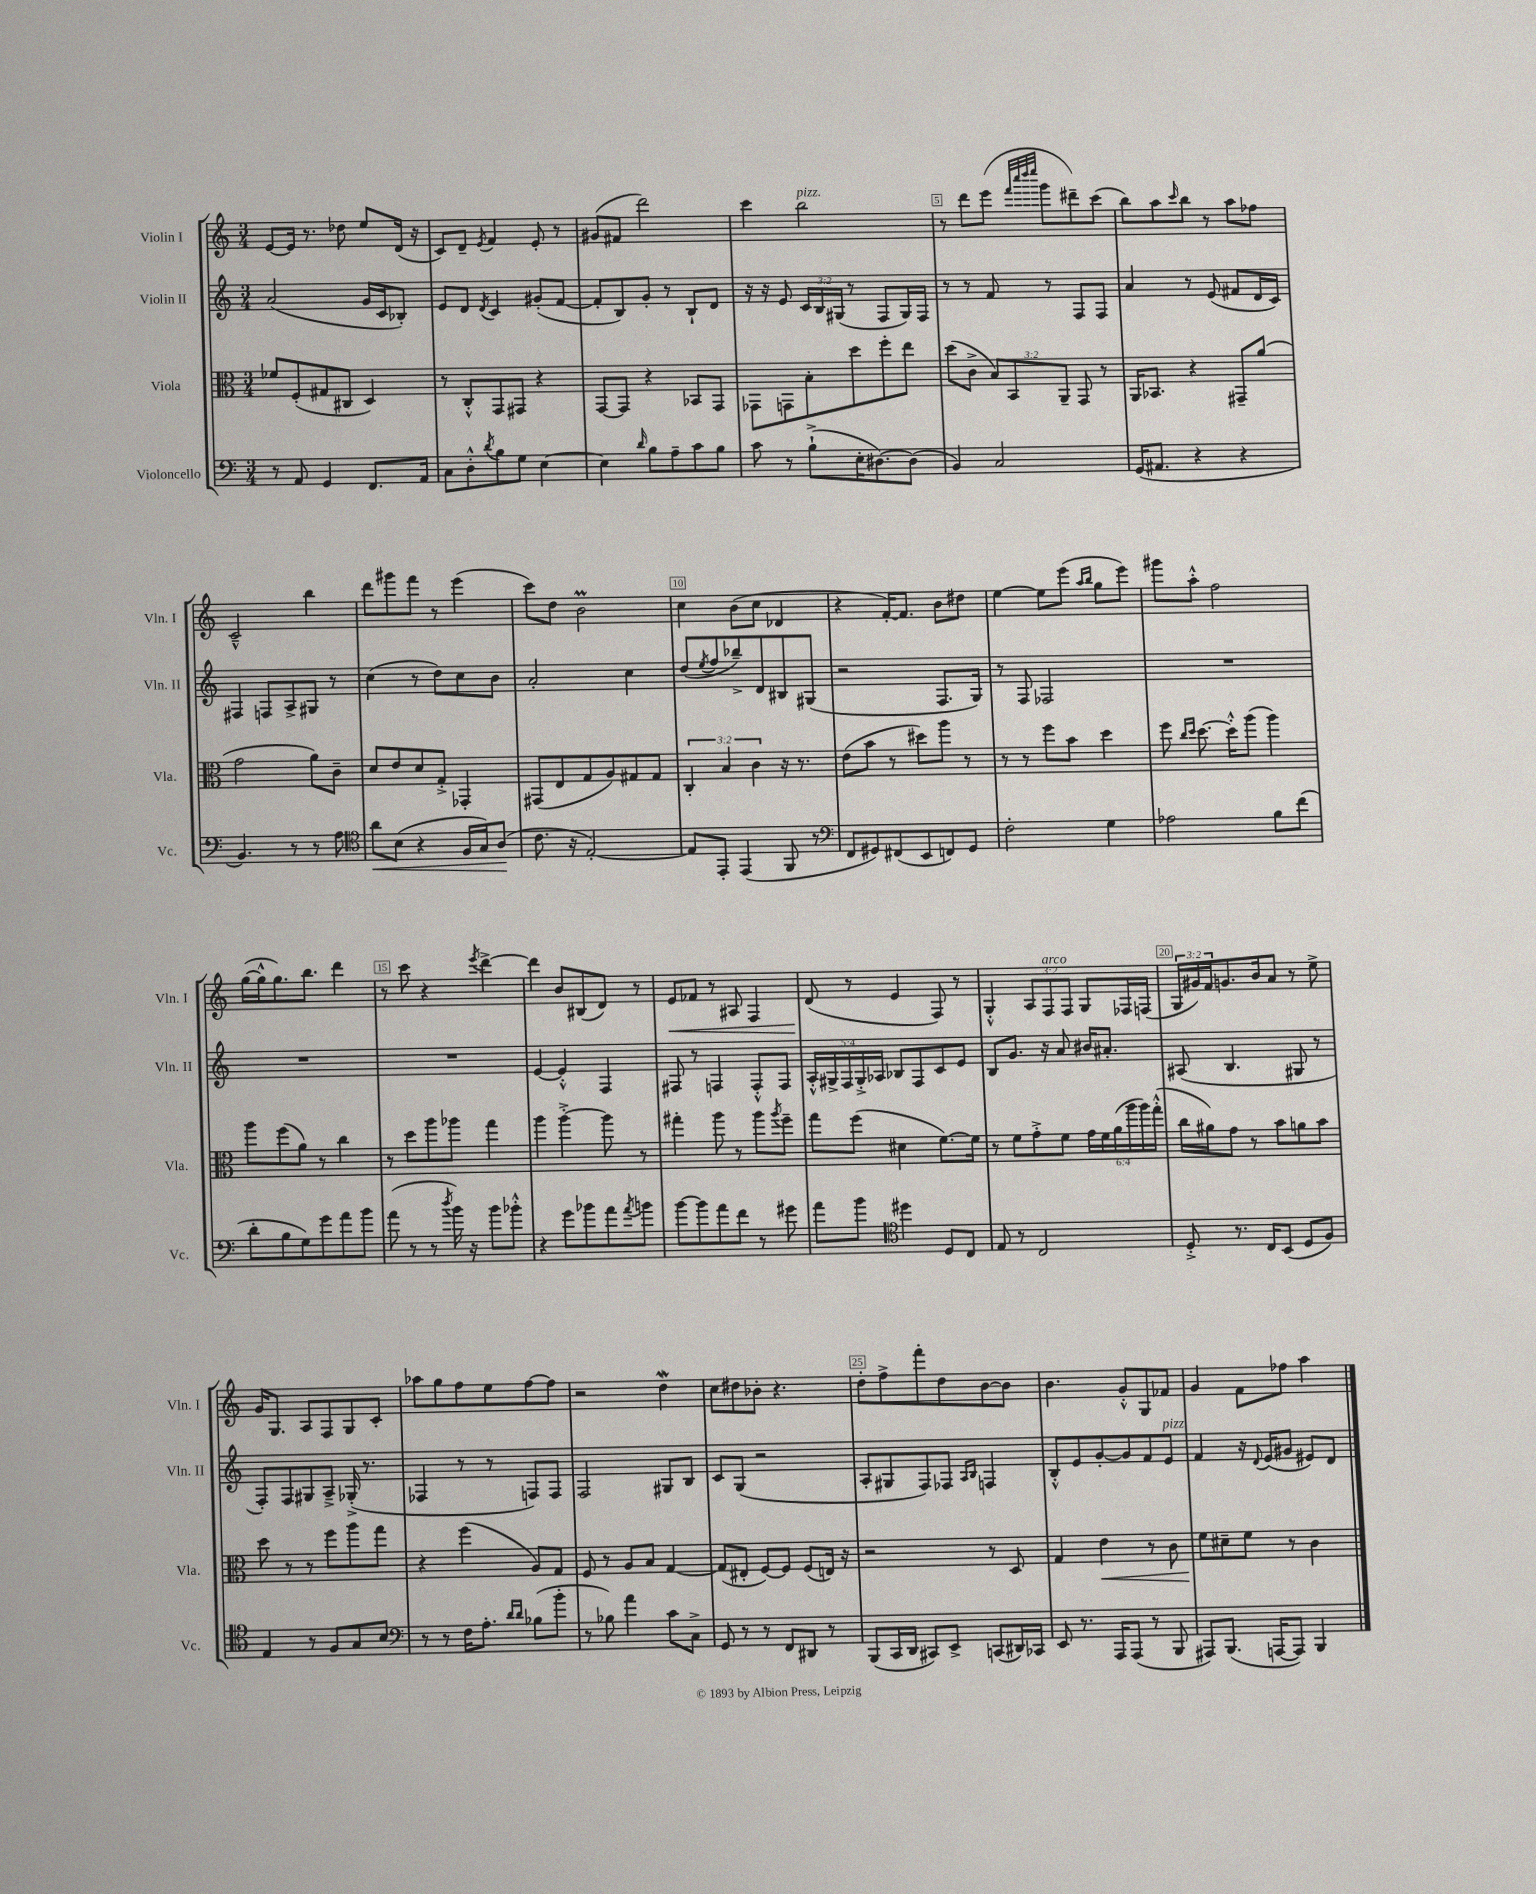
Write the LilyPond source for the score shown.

<<
\new StaffGroup <<
\new Staff = "s0" \with { instrumentName = "Violin I" shortInstrumentName = "Vln. I" } {
    \clef treble \key c \major \numericTimeSignature \time 3/4 \override Staff.TupletNumber.text = #tuplet-number::calc-fraction-text
    e'8~ e'16 r8. des''8 e''8 d'16( r16 |
    c'8) d'8-- \acciaccatura { e'8 } f'4 e'8-. r8 |
    gis'8( fis'8 d'''2) |
    c'''4 b''2^\markup { \italic "pizz." } |
    r8 d'''8 e'''8( \grace { f'''32 c''''32 d''''32 e''''32 } g'''8 dis'''8--) c'''8( |
    b''8) a''8 \grace { c'''16 } b''8 r8 a''8 fes''8 |
    c'2---^ b''4 |
    d'''8 gis'''8 f'''8 r8 e'''4( |
    c'''8) d''8 b'2\prall |
    c''4 b'8( c''8 des'4 |
    r4 f'16~-.) f'8. b'8 dis''8 |
    e''4~ e''8 e'''8( \grace { a''16 b''16 } g''8 e'''8) |
    gis'''8 a''8-.-^ f''2 |
    g''16~( g''16-^ g''8.) b''8. d'''4 |
    r8 c'''8 r4 \acciaccatura { e'''8 } d'''4~-> |
    d'''4 b'8 bis8( d'8) r8 |
    e'8\< fes'8 r8 ais8 f4 |
    d'8\!( r8 e'4 f8) r8 |
    g4-.-^ \tuplet 3/2 { a8 f8^\markup { \italic "arco" } f8 } g8 fes16 f16( |
    \tuplet 3/2 { g16 gis'16) f'16 } g'8. b'16 a'8 r8 e''8-> |
    g'16 g8. a8 f8 g8 c'8-. |
    aes''8 g''8 f''8 e''8 f''8~ f''8 |
    r2 d''4\mordent |
    c''8 dis''8 bes'8-. r4. |
    d''8-. f''8-> f'''8-. d''8 b'8~ b'8 |
    b'4. g'8-.-^ g8 fes'8 |
    g'4 f'8 fes''8 a''4 \bar "|." |
}
\new Staff = "s1" \with { instrumentName = "Violin II" shortInstrumentName = "Vln. II" } {
    \clef treble \key c \major \numericTimeSignature \time 3/4 \override Staff.TupletNumber.text = #tuplet-number::calc-fraction-text
    a'2( g'16 c'16 bes8-.) |
    e'8 d'8 \acciaccatura { d'8 } c'4 gis'8-.( f'8~ |
    f'8-. b8) g'8-. r8 b8-! d'8 |
    r16 r16 e'8 \tuplet 3/2 { c'16 b16 gis16( } r8 f8 gis16) f16 |
    r8 r8 f'8 r8 f8 f8 |
    a'4 r8 e'8( fis'8 d'16 c'16) |
    fis4 f8 a8-> gis8 r8 |
    c''4( r8 d''8) c''8 b'8 |
    a'2-. c''4 |
    d''8( \acciaccatura { e''8 } f''8 bes''8--->) d'8 bis8 gis8( |
    r2 f8. g16) |
    r8 f8 fes2 |
    R2. |
    R2. |
    R2. |
    e'4~ e'4-.-^ f4 |
    fis8 r8 f4 f8-.-^ f8 |
    \tuplet 5/4 { a16-.-^ gis16-> f16 gis16-.-> aes16 } bes8 f8 c'8 e'8 |
    b8 g'8. r16 a'8 bis'16 ais'8.-. |
    ais8( b4. gis8 r8 |
    f8-.) f8 gis8 a8---> ges16-.->( r8. |
    fes4 r8 r8 f8) f8 |
    f2 gis8 b8 |
    c'8 g8( r2 |
    a8-. gis8 f8) fes8 \grace { a16 b16 } f4 |
    b8-.-^ e'8 g'8~-. g'8 f'8 e'8^\markup { \italic "pizz." } |
    f'4 r16 \appoggiatura { d'8 } e'16( gis'8 eis'8) d'8 \bar "|." |
}
\new Staff = "s2" \with { instrumentName = "Viola" shortInstrumentName = "Vla." } {
    \clef alto \key c \major \numericTimeSignature \time 3/4 \override Staff.TupletNumber.text = #tuplet-number::calc-fraction-text
    fes'8 f8-.( gis8 cis8 d4) |
    r8 c8-.-^ g,8 gis,8 r4 |
    g,8~ g,8 r4 bes,8 g,8 |
    ges,8 g,8 b8-. d''8 f''8-. e''8 |
    d''8( c'8-> \tuplet 3/2 { b8) b,8 a,8-- } g,8 r8 |
    a,16 bes,8. r4 gis,8-- a'8( |
    g'2 a'8) c'8-- |
    d'8 e'8 d'8 g8-.-> ges,4-. |
    gis,8( e8 g8 a8) gis8 gis8 |
    \tuplet 3/2 { c4-. b4 c'4 } r16 r8. |
    e'8( b'8 r8 dis''8) a''8 r8 |
    r8 r8 f''8 b'8 d''4 |
    f''8 \grace { c''16 d''16 } d''8.~ d''16-.-^ a''8( a''4) |
    a''8 f''8( a'8) r8 c''4 |
    r8 d''8 a''8 aes''8 g''4 |
    a''4 a''4~-.-> a''8 r8 |
    gis''4-. a''8 r8 a''8 \acciaccatura { a''8 } f''8-- |
    g''8 f''8( dis'4 f'8.~) f'16 |
    r8 f'8 g'8-.-> f'8 \tuplet 6/4 { g'16 f'16 a'16( a''16 a''16) g''16-.-^( } |
    c''16 ais'16) g'8 r8 b'8 a'8 b'8 |
    d''8 r8 r8 f''8 a''8 g''8 |
    r4 f''4( a8) g8 |
    f8 r8 a8 b8 g4~ |
    g8( eis8-. f8~) f8 f8( e16) r16 |
    r2 r8 d8 |
    g4 e'4\< r8 c'8 |
    f'8\! dis'8-- f'8 r8 c'4 \bar "|." |
}
\new Staff = "s3" \with { instrumentName = "Violoncello" shortInstrumentName = "Vc." } {
    \clef bass \key c \major \numericTimeSignature \time 3/4
    r8 a,8 g,4 f,8. a,16 |
    c8 d8-.-^ \acciaccatura { d'8 } b8 g8 e4~ |
    e4 \grace { d'16 } b8 a8-- c'8 b8 |
    c'8 r8 b8-!->( e16-. dis8.~) dis8( |
    b,4) c2 |
    g,16( ais,8. r4 r4 |
    b,4.) r8 r8 a8 |
    \clef tenor a'8\< b8( r4 f16 g16) a8\!( |
    c'8. r16 e2~-.) |
    e8 e,8-. e,4( f,8 r8 |
    \clef bass f,8 gis,8) fis,8( e,8 f,8) gis,8 |
    f2-. g4 |
    aes2 b8 f'8( |
    d'8-. b8 g8) g'8 a'8 b'8 |
    a'8( r8 r8 \acciaccatura { d''8 } b'16) r16 b'8 bes'8-.-^ |
    r4 g'8 bes'8 a'8 \acciaccatura { a'8 } b'8 |
    b'8~ b'8 a'8 f'8 r8 gis'8 |
    a'8 b'8 \clef tenor dis''4 d8 c8 |
    e8 r8 c2 |
    d8-.-> r8. c16 b,8( d8 f8) |
    e4 r8 f8 g8 b8 |
    \clef bass r8 r8 f16 a8.-. \grace { d'16 d'16 } bes8( b'8-. |
    r8 bes8) a'4 c'8 c8-> |
    g,8 r8 r8 f,8 dis,8 r8 |
    b,,8( c,16 d,16 cis,8) e,8-> c,8( dis,16) ces,16 |
    e,8 r8. a,,16 a,,8( r8 b,,8 |
    ais,,8) b,,8.( a,,16~ a,,8) b,,4 \bar "|." |
}
>>
>>
\layout { \context { \Score \override BarNumber.break-visibility = ##(#f #t #t) barNumberVisibility = #(every-nth-bar-number-visible 5) \override BarNumber.stencil = #(make-stencil-boxer 0.1 0.3 ly:text-interface::print) } }
